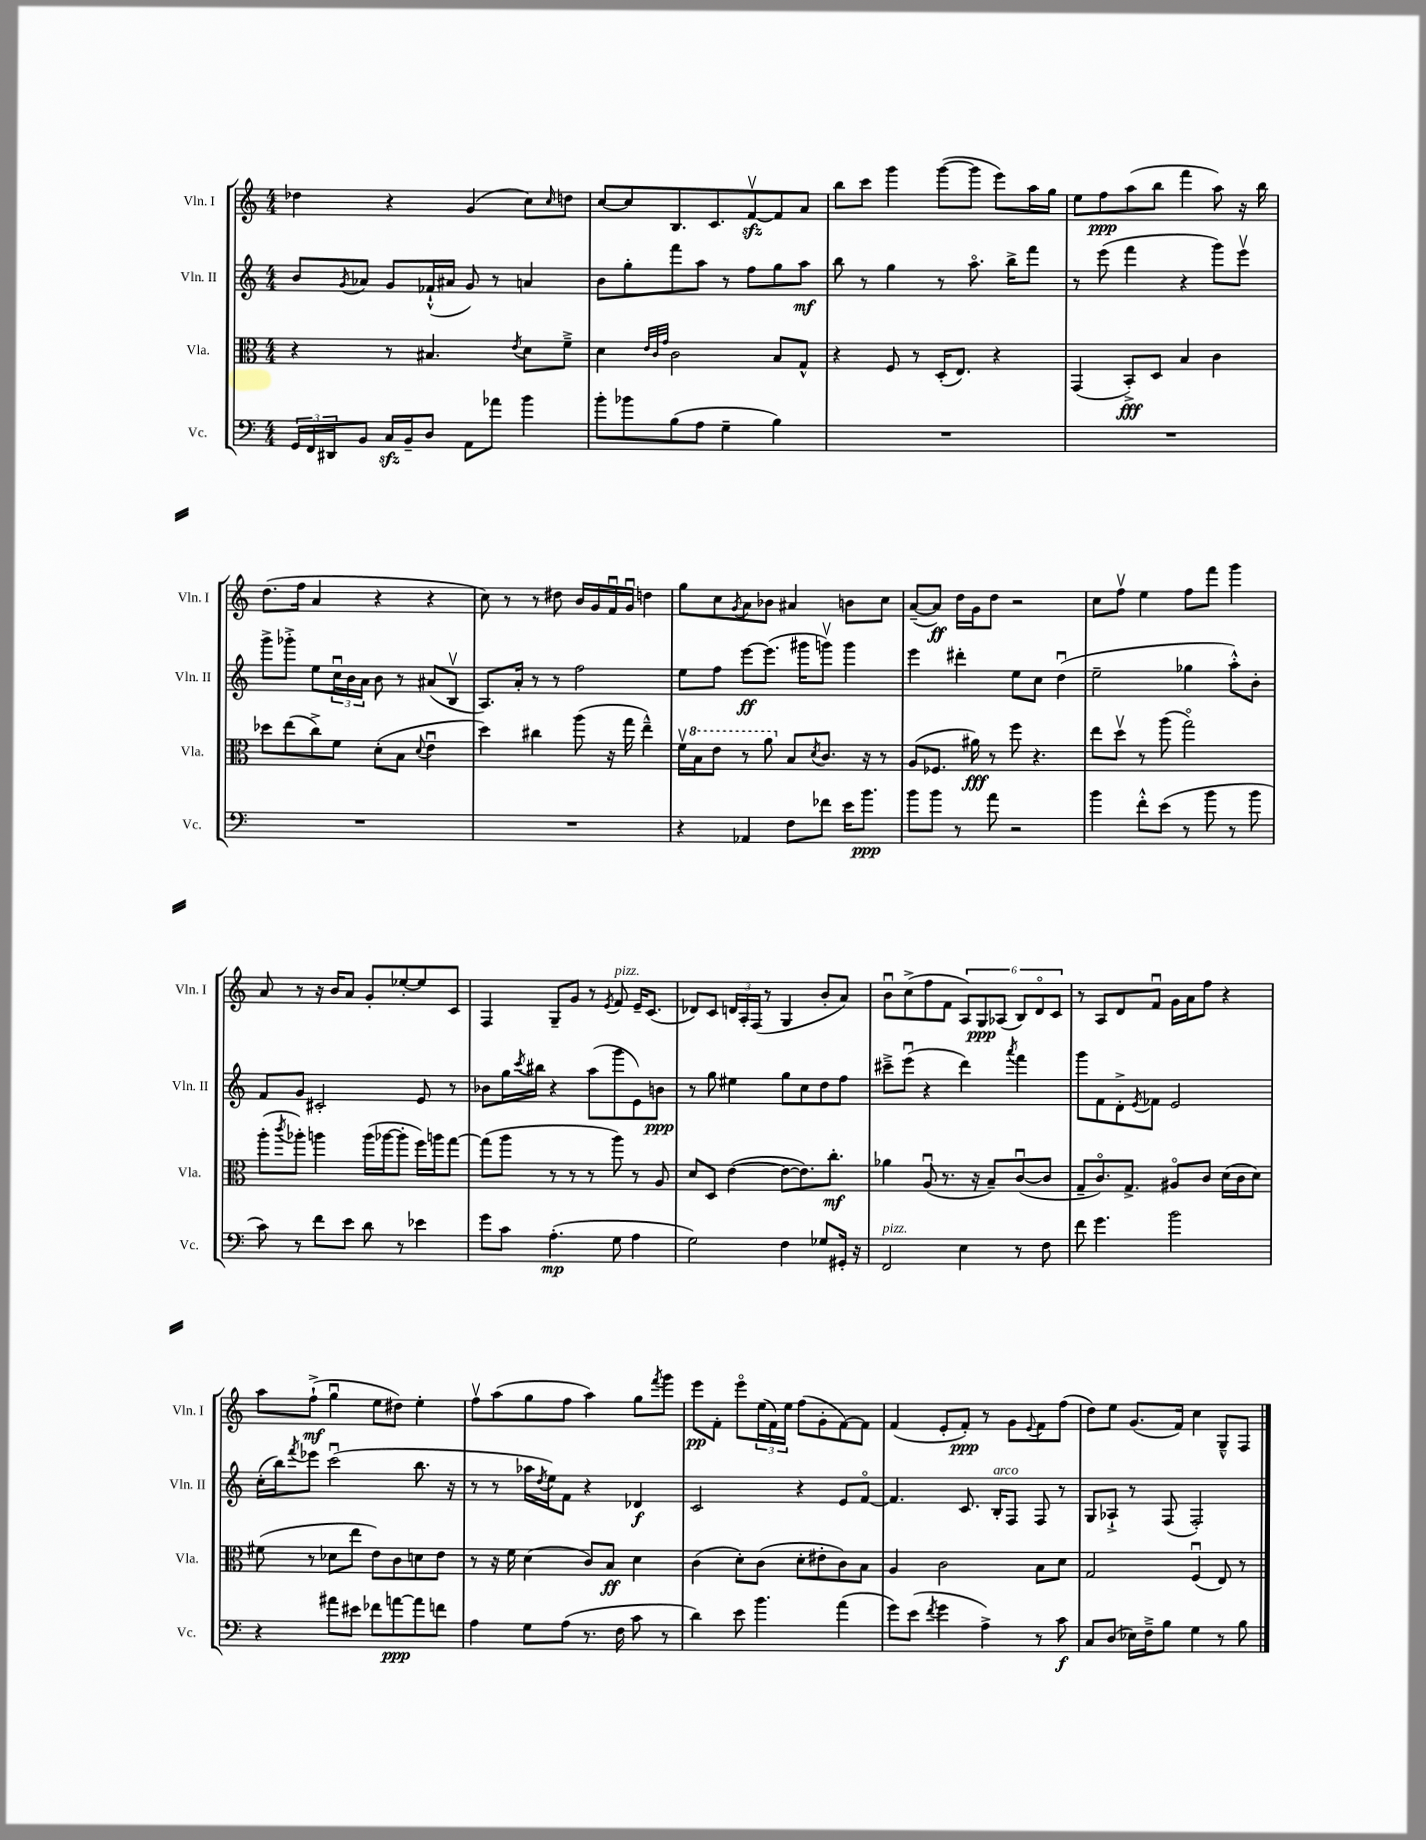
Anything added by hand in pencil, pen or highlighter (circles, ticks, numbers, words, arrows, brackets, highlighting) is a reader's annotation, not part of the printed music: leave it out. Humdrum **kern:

**kern	**kern	**kern	**kern
*staff4	*staff3	*staff2	*staff1
*clefF4	*clefC3	*clefG2	*clefG2
*k[]	*k[]	*k[]	*k[]
*M4/4	*M4/4	*M4/4	*M4/4
24GG	4r	8b	4dd-
24FF	.	.	.
24DD#	.	.	.
.	.	8qg	.
8BB	.	8a-	.
16C	8r	8g	4r
16BB~	.	.	.
8D	4.B#	(16f-`^^	.
.	.	16a#	.
8AA	.	8g)	(4g
8a-	.	8r	.
.	8qe	.	.
4b	8d	4a	8cc)
.	.	.	16qqcc
.	8f~^	.	8dd
=	=	=	=
8b'	4d	8b	[8cc
8b-	.	8gg'	8cc]
.	32qqe	.	.
.	32qqc	.	.
.	32qqg	.	.
(8B	2c	8fff	8.B
8A	.	8aa	.
.	.	.	8.c
4G~	.	8r	.
.	.	8ff	[8fv
4B)	8B	8gg	8f]
.	8G^^	8aa	8a
=	=	=	=
1r	4r	8bb	8bb
.	.	8r	8ccc
.	8F	4gg	4ggg
.	8r	.	.
.	(16D'	8r	([8ggg
.	8.E)	.	.
.	.	8.aao	8ggg]
.	4r	.	8eee)
.	.	16bb^	.
.	.	8fff	16aa
.	.	.	16gg
=	=	=	=
1r	(4GG	8r	8ee
.	.	(8eee	8ff
.	8BB'^)	4fff	(8aa
.	8D	.	8bb
.	4B	4r	4fff
.	4c	8ggg)	8aa)
.	.	8eeev	16r
.	.	.	16bb
=	=	=	=
1r	8dd-	8ggg^	(8.dd
.	(8ee	8ggg-'^	.
.	.	.	16ff
.	8cc^)	8ee	4a
.	8f	24ccu	.
.	.	24b	.
.	.	24a	.
.	(8d'	8b	4r
.	8B	8r	.
.	8qqd	.	.
.	4eu	(8a#	4r
.	.	8Bv	.
=	=	=	=
1r	4dd)	8.A)	8cc)
.	.	.	8r
.	.	16a'	.
.	4cc#	8r	8r
.	.	8r	8dd#
.	(8aa	2ff	16b
.	.	.	16g
.	16r	.	16fu
.	16gg	.	16gu
.	4ee~^^)	.	4dd
=	=	=	=
4r	16fv	8ee	8gg
.	16b	.	.
.	8ee	8ff	8cc
.	.	.	8qg
4AA-	8r	[8eee	8a
.	8aa	(8.eee]	8b-
8F	8B	.	4a#
.	.	16ggg#	.
.	8qd	.	.
8f-	8.c	8gggv)	.
16e	.	4ggg	8b
8.b	16r	.	.
.	8r	.	8cc
=	=	=	=
8b	(8A	4eee	([8a~
8b	8.F-	.	8a])
8r	.	4ddd#'	16dd
.	16a#)	.	16g
8a	8r	.	8dd
2r	8ff	8ee	2r
.	4.r	8cc	.
.	.	(4ddu	.
=	=	=	=
4b	8ee	2ee~	8cc
.	8ddv	.	8ffv
8f'^^	8r	.	4ee
(8e	(8aa	.	.
8r	2ggo)	4gg-	8ff
8b	.	.	8fff
8r	.	8aa'^^)	4ggg
8b	.	8b'	.
=	=	=	=
8c)	(8aa'	8f	8a
.	8qccc	.	.
8r	8aa-')	8g	8r
8f	4aa	2c#'	16r
.	.	.	16b
8e	.	.	8a
8d	(16aa	.	8g'
.	[16aa-	.	.
8r	8aa-']	.	[8ee-'
4e-	16ff)	8e	8ee-]
.	16aa	.	.
.	[8gg	8r	8c
=	=	=	=
8g	(8gg]	8b-	4F
8c	8aa	16gg	.
.	.	8qccc	.
.	.	16bb#	.
(4.A'	8r	4r	8G~
.	8r	.	8g
.	8r	(8aa	8r
.	.	.	8qe
8G	8aa)	8ggg	8f
4A	8r	8e)	16e~
.	.	.	(8.c
.	8A	8b	.
=	=	=	=
2G)	8d	8r	8d-)
.	8D	8gg	8c
.	([4e	4ee#	24d
.	.	.	24A'
.	.	.	(24F
.	.	.	8r
4F	8e_	8gg	4G
.	8.e])	8cc	.
8G-	.	8dd	8b'
.	8.cc'	.	.
16GG#'	.	8ff	8a)
16r	.	.	.
=	=	=	=
2FF	4a-	8ccc#~^	8bu
.	.	(8eeeu	(8cc^
.	(8Au	4r	8ff
.	8.r	.	8f
4E	.	4ddd)	12A)
.	16r	.	.
.	.	.	12G
.	8B~)	.	.
.	.	.	(12A-
.	.	8qaaa	.
8r	([8cu	4fff	12B)
.	.	.	12do
8F	8c]	.	.
.	.	.	12c
=	=	=	=
8f	8G~	8ggg	8r
4.g	8.co)	8f	8A
.	.	8d'^	8d
.	8.G^	.	.
.	.	8qe	.
.	.	8f-	8fu
2b	8A#o	2e	16g
.	.	.	16a
.	8c	.	8ff
.	(16d	.	4r
.	16c	.	.
.	8d)	.	.
=	=	=	=
4r	(8f#	(16cc'	8aa
.	.	16bb)	.
.	.	8qfff	.
.	8r	8eee-	(8ff`^
8a#	8d-	(2cccu	4ggu
8e#	8ee	.	.
8f-	8e)	.	8ee
[8a	8c	.	8dd#)
8a]	8d	8.bb	4ee'
8f	8e	.	.
.	.	16r	.
=	=	=	=
4A	8r	8r	8ffv
.	16r	8r	(8aa
.	16f	.	.
8G	(4d	16aa-	8gg
.	.	8qdd	.
.	.	16ee)	.
(8A	.	8f	8ff
8.r	8c)	4r	4aa)
.	8B	.	.
16F	.	.	.
8c	4d	4d-	8gg
.	.	.	8qfff
8r	.	.	8ggg
=	=	=	=
4d)	(4c	2c	8eee
.	.	.	8f'
8e	8d')	.	8eeeo
4.b	(8c	.	(24ee
.	.	.	24f)
.	.	.	24ee
.	8d'	4r	(8ff
.	8e#'	.	8g'
(4a	8c)	8e	[8f)
.	8B	[8fo	8f]
=	=	=	=
8g)	4A	4.f]	(4f
(8e	.	.	.
8qf	.	.	.
4g	2c	.	8e'
.	.	8.c	8f')
4A^)	.	.	8r
.	.	16B'	.
.	.	8F	8g
.	.	.	8qqe
8r	8B	8F	8f
8c	8d	8r	(8ff
=	=	=	=
8C	2G	8G	8dd)
(8D	.	8A-`^	8ee
16E-)	.	8r	(8.g
16F~^	.	.	.
8B	.	(8F	.
.	.	.	16f)
4G	(4Fu	2F')	4cc
8r	8E)	.	8G~^^
8B	8r	.	8F
==	==	==	==
*-	*-	*-	*-
